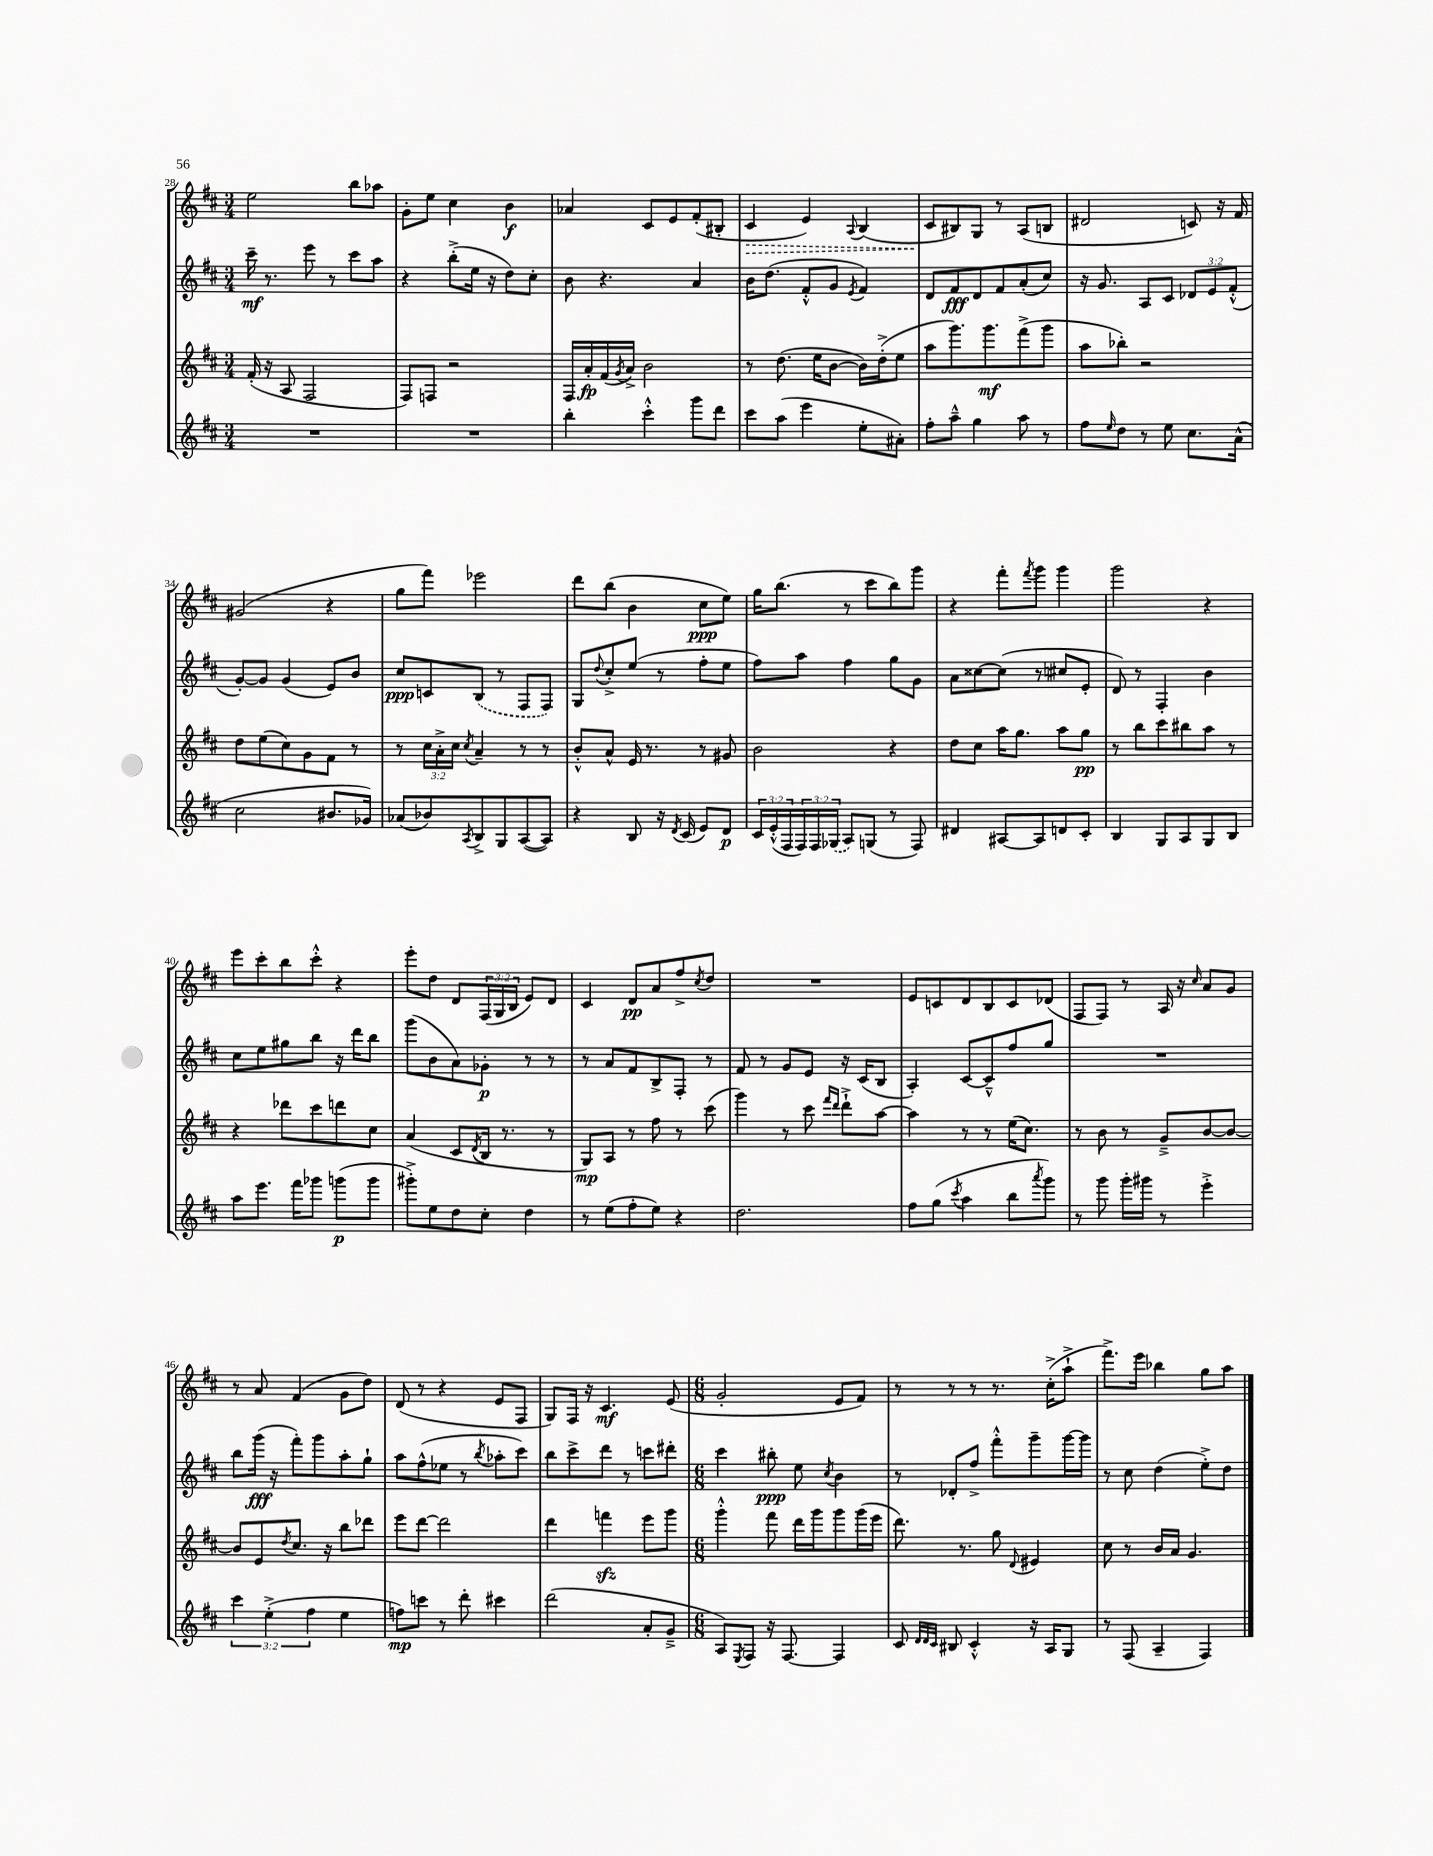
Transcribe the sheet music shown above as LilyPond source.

<<
\new StaffGroup <<
\new Staff = "s0" {
    \clef treble \key d \major \numericTimeSignature \time 3/4 \override Staff.TupletNumber.text = #tuplet-number::calc-fraction-text
    e''2 b''8 aes''8 |
    g'8-. e''8 cis''4 b'4\f |
    aes'4 cis'8 e'8 fis'8-.( bis8-. |
    \once \override Hairpin.style = #'dashed-line cis'4\> e'4) \appoggiatura { a8 } b4( |
    cis'8\! bis8) g8 r8 a8( b8 |
    dis'2 c'8) r16 fis'16 |
    gis'2( r4 |
    g''8 fis'''8) ees'''2 |
    d'''8 b''8( b'4 cis''8\ppp e''8) |
    g''16 b''8.( r8 cis'''8 b''8) g'''8 |
    r4 fis'''8-. \acciaccatura { fis'''8 } g'''8 g'''4 |
    g'''2 r4 |
    e'''8 cis'''8-. b''8 cis'''8-.-^ r4 |
    e'''8-. d''8 d'8 \tuplet 3/2 { fis16( g16 b16 } e'8) d'8 |
    cis'4 d'8\pp a'8 fis''8-> \acciaccatura { cis''8 } d''8 |
    R2. |
    e'8 c'8 d'8 b8 c'8 des'8( |
    fis8 fis8) r8 a16 r16 \grace { cis''16 } a'8 g'8 |
    r8 a'8 fis'4( g'8 d''8) |
    d'8( r8 r4 e'8 fis8 |
    g8) fis16 r16 cis'4.\mf e'8( |
    \numericTimeSignature \time 6/8 g'2-. e'8 fis'8) |
    r8 r8 r8 r8. cis''16-.->( a''8-!-> |
    fis'''8.->) e'''16 bes''4 g''8 a''8 \bar "|." |
}
\new Staff = "s1" {
    \clef treble \key d \major \numericTimeSignature \time 3/4 \override Staff.TupletNumber.text = #tuplet-number::calc-fraction-text
    cis'''16--\mf r8. e'''8 r8 cis'''8 a''8 |
    r4 b''8-.->( e''16 r16 d''8) cis''8-. |
    b'8 r4. a'4 |
    b'16 d''8.( fis'8-.-^ g'8 \acciaccatura { e'8 } fis'4) |
    d'8 fis'8\fff d'8 fis'8 a'8-.( cis''8) |
    r16 g'8. a8 cis'8 \tuplet 3/2 { des'8 e'8 fis'8-.-^( } |
    g'8~-.) g'8 g'4( e'8) b'8 |
    cis''8\ppp c'8 \once \slurDashed b8( r8 fis8 fis8) |
    g8 \appoggiatura { d''8 } cis''8-.-> e''8( r8 fis''8-. e''8 |
    fis''8) a''8 fis''4 g''8 g'8 |
    a'8 cisis''8~ cisis''8( r8 cis''8 e'8-. |
    d'8) r8 fis4-. b'4 |
    cis''8 e''8 gis''8 b''8 r16 d'''16 b''8 |
    g'''8( b'8 a'8) ges'8-.\p r8 r8 |
    r8 a'8 fis'8 b8-> fis8-. r8 |
    fis'8 r8 g'8 e'8 r16 cis'16( b8 |
    a4-.) cis'8~ cis'8---^ fis''8 g''8 |
    R2. |
    b''8 g'''16\fff( r16 fis'''8-.) g'''8 a''8-. g''8-! |
    a''8 fis''8-^( ees''8 r8 \acciaccatura { b''8 } aes''8-. cis'''8) |
    b''8 cis'''8-> d'''8 r8 c'''8 dis'''8-. |
    \numericTimeSignature \time 6/8 cis'''4 bis''8-.\ppp e''8 \acciaccatura { cis''8 } b'4 |
    r8 des'8-. fis''8-> fis'''8-.-^ g'''8-- g'''16~ g'''16 |
    r8 cis''8 d''4( e''8-.->) d''8 \bar "|." |
}
\new Staff = "s2" {
    \clef treble \key d \major \numericTimeSignature \time 3/4 \override Staff.TupletNumber.text = #tuplet-number::calc-fraction-text
    fis'16-.( r16 a8 fis2 |
    fis8) f8 r2 |
    fis16 a'16-.\fp fis'16( \acciaccatura { g'8 } a'16->) b'2 |
    r8 d''8.( e''16 b'8~ b'16) d''16-.->( e''8 |
    a''8 g'''8.) g'''8.\mf fis'''8->( g'''8 |
    a''8 bes''8-.) r2 |
    d''8 e''8( cis''8) g'8 fis'8 r8 |
    r8 \tuplet 3/2 { cis''16 a'16-.-> cis''16 } \acciaccatura { cis''8 } a'4-- r8 r8 |
    b'8-.-^ a'8-^ e'16 r8. r8 gis'8 |
    b'2 r4 |
    d''8 cis''8 a''16 g''8. a''8 g''8\pp |
    r8 b''8 cis'''8 bis''8 a''8 r8 |
    r4 des'''8 cis'''8 d'''8 cis''8 |
    a'4( cis'8 \acciaccatura { d'8 } b16 r8. r8 |
    g8\mp) a8 r8 fis''8 r8 cis'''8( |
    g'''4) r8 cis'''8 \grace { fis'''16 d'''16 } d'''8-!-> a''8~ |
    a''4 r8 r8 e''16( cis''8.) |
    r8 b'8 r8 g'8---> b'8~ b'8~ |
    b'8 e'8 \acciaccatura { d''8 } cis''8. r16 b''8 des'''8 |
    e'''8 d'''8~ d'''2 |
    d'''4 f'''4\sfz e'''8 g'''8 |
    \numericTimeSignature \time 6/8 g'''4-.-^ fis'''8 d'''16 g'''16 g'''8 g'''16( e'''16 |
    d'''8.) r8. g''8 \appoggiatura { d'8 } eis'4 |
    cis''8 r8 b'16 a'16 g'4. \bar "|." |
}
\new Staff = "s3" {
    \clef treble \key d \major \numericTimeSignature \time 3/4 \override Staff.TupletNumber.text = #tuplet-number::calc-fraction-text
    R2. |
    R2. |
    b''4-. cis'''4-.-^ g'''8 d'''8 |
    cis'''8 a''8( e'''4 e''8-. ais'8-.) |
    fis''8-. a''8---^ g''4 a''8 r8 |
    fis''8 \grace { e''16 } d''8 r8 e''8 cis''8. a'16-^( |
    cis''2 bis'8. ges'16) |
    aes'8( bes'8) \acciaccatura { a8 } b8-> g8 a8~( a8) |
    r4 b8 r16 \acciaccatura { d'8 } cis'16( e'8) d'8\p |
    \tuplet 3/2 { cis'16 e'16-.-^( fis16 } \tuplet 3/2 { fis16) fis16 \once \slurDashed ges16( } a8) g8( r8 fis8) |
    dis'4 ais8~ ais8 d'8 cis'8-. |
    b4 g8 a8 g8 b8 |
    a''8 e'''8. fis'''16 ges'''8 g'''8\p( g'''8 |
    gis'''8-.->) e''8 d''8 cis''8-. d''4 |
    r8 e''8( fis''8-. e''8) r4 |
    d''2. |
    fis''8 g''8( \acciaccatura { cis'''8 } a''4 b''8 \acciaccatura { a'''8 } g'''8) |
    r8 g'''8 g'''16-. gis'''16 r8 e'''4-.-> |
    \tuplet 3/2 { cis'''4 e''4-.->( fis''4 } e''4 |
    f''8\mp) c'''8 r8 d'''8-. cis'''4 |
    d'''2( a'8-. g'8---> |
    \numericTimeSignature \time 6/8 a8) \acciaccatura { e8 } fis8 r16 fis8.~ fis4 |
    cis'8 \grace { d'32 d'32 cis'32 } bis8 cis'4-.-^ r16 a16 g8 |
    r8 fis8( a4-- fis4) \bar "|." |
}
>>
>>
\layout { \context { \Score currentBarNumber = #28 } }
